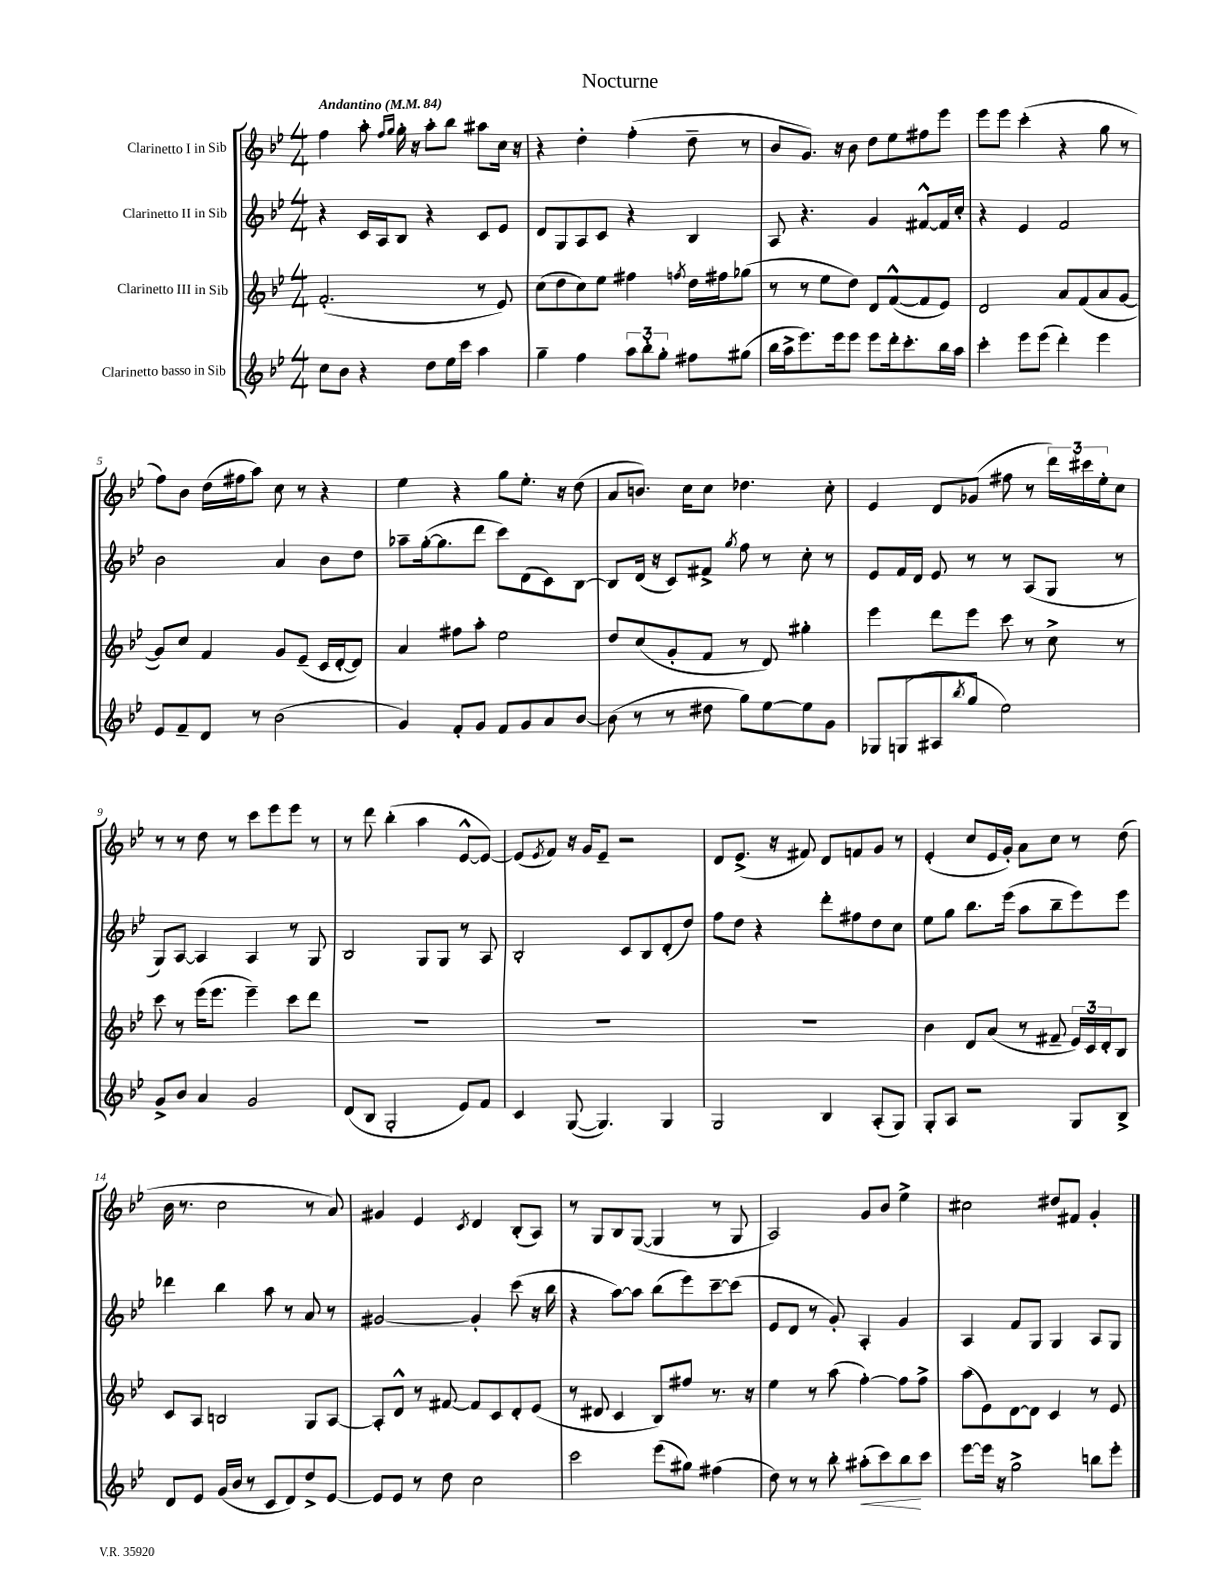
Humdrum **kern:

**kern	**dynam	**kern	**kern	**kern
*part4	*part4	*part3	*part2	*part1
*staff4	*staff4	*staff3	*staff2	*staff1
*I"Clarinetto basso in Sib	*	*I"Clarinetto III in Sib	*I"Clarinetto II in Sib	*I"Clarinetto I in Sib
*clefG2	*	*clefG2	*clefG2	*clefG2
*k[b-e-]	*	*k[b-e-]	*k[b-e-]	*k[b-e-]
*M4/4	*	*M4/4	*M4/4	*M4/4
*MM84	*	*MM84	*MM84	*MM84
=1	=1	=1	=1	=1
!	!	!	!	!LO:TX:a:B:t=Andantino
8cc\L	.	(2.f'/	4r	4ff\
8b-\J	.	.	.	.
4r	.	.	16c/LL	8aa'\
.	.	.	16A/J	.
.	.	.	.	16qqff/LL
.	.	.	.	16qqgg/JJ
.	.	.	8B-/J	16gg'\
.	.	.	.	16r
8dd\L	.	.	4r	8aa'\L
16ee-\L	.	.	.	8bb-\J
16ccc\JJ	.	.	.	.
4aa\	.	8r	8c/L	8aa#X\L
.	.	8e-/)	8e-/J	16cc\Jk
.	.	.	.	16r
=2	=2	=2	=2	=2
4gg~\	.	(8cc\L	8d/L	4r
.	.	8dd\	8G/	.
4ff\	.	8cc\)	8A/	4dd'\
.	.	8ee-\J	8c/J	.
12aa\L	.	4ff#X\	4r	(4ff'\
12bb-'\	.	.	.	.
12gg'\J	.	.	.	.
.	.	8qffn/	.	.
8ff#X\L	.	16dd\LL	4B-/	8dd~\
.	.	16ff#X\J	.	.
(8gg#X\J	.	(8gg-X\J	.	8r
=3	=3	=3	=3	=3
16bb-\LL	.	8r	8A/	8b-/L
16aa^\J	.	.	.	.
8.eee-\)	.	8r	4.r	8.g/J)
.	.	8ee-\L	.	.
16eee-\k	.	.	.	16r
8eee-\J	.	8dd\J)	.	8b-\
8eee-\L	.	8d/L	4g/	8dd\L
16ddd'\k	.	([8f^^/	.	8ee-\
8.ccc'\	.	.	.	.
.	.	8f/]	[8f#X^^/L	8ff#X\
16bb-\L	.	8e-/J)	16f#/L]	8eee-\J
16aa\JJ	.	.	16cc'/JJ	.
=4	=4	=4	=4	=4
4ccc'\	.	2d/	4r	8eee-\L
.	.	.	.	8eee-\J
8eee-\L	.	.	4e-/	(4ccc'\
(8eee-\J	.	.	.	.
4ddd'\)	.	8a/L	2f/	4r
.	.	(8f/	.	.
4eee-\	.	8a/	.	8gg\
.	.	[8g/J	.	8r
!!LO:LB:g=z
=5	=5	=5	=5	=5
8e-/L	.	8g/L])	2b-\	8ff\L)
8f~/	.	8cc/J	.	8b-\J
8d/J	.	4f/	.	(16dd\LL
.	.	.	.	16ff#X\J
8r	.	.	.	8aa\J)
(2b-\	.	8g/L	4a/	8cc\
.	.	(8e-~/J	.	8r
.	.	16c/LL	8b-\L	4r
.	.	[16d'/J	.	.
.	.	8d/J])	8dd\J	.
=6	=6	=6	=6	=6
4g/)	.	4a/	8aa-X~\L	4ee-\
.	.	.	([16gg'\k	.
.	.	.	8.gg\]	.
8f'/L	.	8ff#X\L	.	4r
8g/J	.	8aa'\J	8ddd\J	.
8f/L	.	2ee-\	8ccc\L)	8gg\L
8g/	.	.	(8d\	8.ee-'\J
8a/	.	.	8c\)	.
.	.	.	.	16r
[8b-/J	.	.	[8B-\J	(8dd\
=7	=7	=7	=7	=7
(8b-\]	.	8dd/L	8B-/L]	8a/L
8r	.	(8cc/	(16d/Jk	8.bn/J)
.	.	.	16r	.
8r	.	8g'/	8c/L)	.
.	.	.	.	16cc\KL
8dd#X\	.	8f/J	8f#X^/J	8cc\J
.	.	.	8qgg/	.
8gg\L)	.	8r	8ff\	4.dd-X\
[8ee-\	.	8d/)	8r	.
8ee-\]	.	4gg#X'\	8cc'\	.
8g\J	.	.	8r	8cc'\
=8	=8	=8	=8	=8
8G-X/L	.	4eee-\	8e-/L	4e-/
(8Gn/	.	.	16f/L	.
.	.	.	16d/JJ	.
8A#X/	.	8ddd\L	8e-/	8d/L
8qbb-/	.	.	.	.
8gg/J	.	8eee-\J	8r	(8g-X/J
2ee-\)	.	8ccc\	8r	8ff#X\
.	.	8r	(8A/L	8r
.	.	8cc^\	8G/J	24ddd\LL)
.	.	.	.	24ccc#X\
.	.	.	.	24ee-'\J
.	.	8r	8r	8cc\J
!!LO:LB:g=z
=9	=9	=9	=9	=9
8g^/L	.	8ccc\	8G/L)	8r
8b-/J	.	8r	[8A/J	8r
4a/	.	(16eee-\KL	4A/]	8dd\
.	.	8.eee-\J	.	.
.	.	.	.	8r
2g/	.	4eee-~\)	4A/	8ccc\L
.	.	.	.	8eee-\
.	.	8ccc\L	8r	8eee-\J
.	.	8ddd\J	8G/	8r
=10	=10	=10	=10	=10
(8d/L	.	1r	2B-/	8r
8B-/J	.	.	.	8ddd\
2G'/	.	.	.	(4bb-'\
.	.	.	8G/L	4aa\
.	.	.	8G/J	.
8e-/L)	.	.	8r	[8e-^^/L
8f/J	.	.	8A/	8e-/J_)
=11	=11	=11	=11	=11
4c/	.	1r	2B-'/	(8e-/L]
.	.	.	.	8qe-/
.	.	.	.	8f/J)
([8G/	.	.	.	16r
.	.	.	.	16g/KL
4.G/])	.	.	.	8e-~/J
.	.	.	8c/L	2r
.	.	.	8B-/	.
4G/	.	.	(8d'/	.
.	.	.	8dd/J)	.
=12	=12	=12	=12	=12
2G/	.	1r	8ff\L	8d/L
.	.	.	8dd\J	(8.e-^/J
.	.	.	4r	.
.	.	.	.	16r
.	.	.	.	8f#X/)
4B-/	.	.	8ddd'\L	8d/L
.	.	.	8ff#X\	8fn/
(8A'/L	.	.	8dd\	8g/J
8G/J)	.	.	8cc\J	8r
=13	=13	=13	=13	=13
8G'/L	.	4b-\	8ee-\L	(4e-'/
8A/J	.	.	8gg\J	.
2r	.	8d/L	8.bb-\L	8cc/L
.	.	(8a/J	.	16e-/L
.	.	.	(16eee-\Jk	16g'/JJ)
.	.	8r	8aa\L	8a\L
.	.	8f#X~/	8bb-~\	8cc\J
8G/L	.	24e-/LL)	8eee-\)	8r
.	.	24c/	.	.
.	.	24d'/J	.	.
8B-^/J	.	8B-/J	8eee-\J	(8dd\
!!LO:LB:g=z
=14	=14	=14	=14	=14
8d/L	.	8c/L	4ddd-X\	16b-\
.	.	.	.	8.r
8e-/J	.	8A/J	.	.
(16g/LL	.	2Bn/	4bb-\	2cc\
16b-/JJ	.	.	.	.
8r	.	.	.	.
8c/L	.	.	8aa\	.
8d/)	.	.	8r	.
8dd^/	.	8G/L	8a/	8r
[8e-/J	.	[8A/J	8r	8a/)
=15	=15	=15	=15	=15
8e-/L]	.	8A'/L]	[2g#X/	4g#X/
8e-/J	.	8d^^/J	.	.
8r	.	8r	.	4e-/
8dd\	.	[8f#X/	.	.
.	.	.	.	8qc/
2cc\	.	8f#/L]	4g#'/]	4d/
.	.	8c/	.	.
.	.	8d'/	(8ccc\	(8B-'/L
.	.	(8e-/J	16r	8A/J)
.	.	.	16bb-\	.
=16	=16	=16	=16	=16
2ccc\	.	8r	4r	8r
.	.	8d#X/	.	8G/L
.	.	4c/	[8aa\L)	8B-/
.	.	.	8aa\J]	([8G/J
(8eee-\L	.	8B-/L)	(8bb-\L	4G/]
8gg#X\J)	.	8ff#X/J	8eee-\)	.
(4ff#X\	.	8.r	[8ccc~\	8r
.	.	.	(8ccc\J]	8G/
.	.	16r	.	.
=17	=17	=17	=17	=17
8dd\)	.	4ee-\	8e-/L	2A/)
8r	.	.	8d/J	.
8r	.	8r	8r	.
8bb-'\	.	(8aa\	8g'/)	.
!	!LO:HP:b	!	!	!
(8aa#X'\L	<	[4ff'\)	4A'/	8g/L
8ccc\)	.	.	.	8b-/J
8bb-\	.	8ff\L]	4g/	4ee-^\
8ccc\J	[	8ff^\J	.	.
=18	=18	=18	=18	=18
[8eee-\L	.	(8aa\L	4A/	2cc#X\
16eee-\Jk]	.	8e-\)	.	.
16r	.	.	.	.
2gg^\	.	[8d\	8f/L	.
.	.	8d\J]	8G/J	.
.	.	4c/	4G/	8dd#X/L
.	.	.	.	8f#X/J
8bbn\L	.	8r	8A/L	4g'/
8eee-'\J	.	8e-/	8G/J	.
==	==	==	==	==
*-	*-	*-	*-	*-
